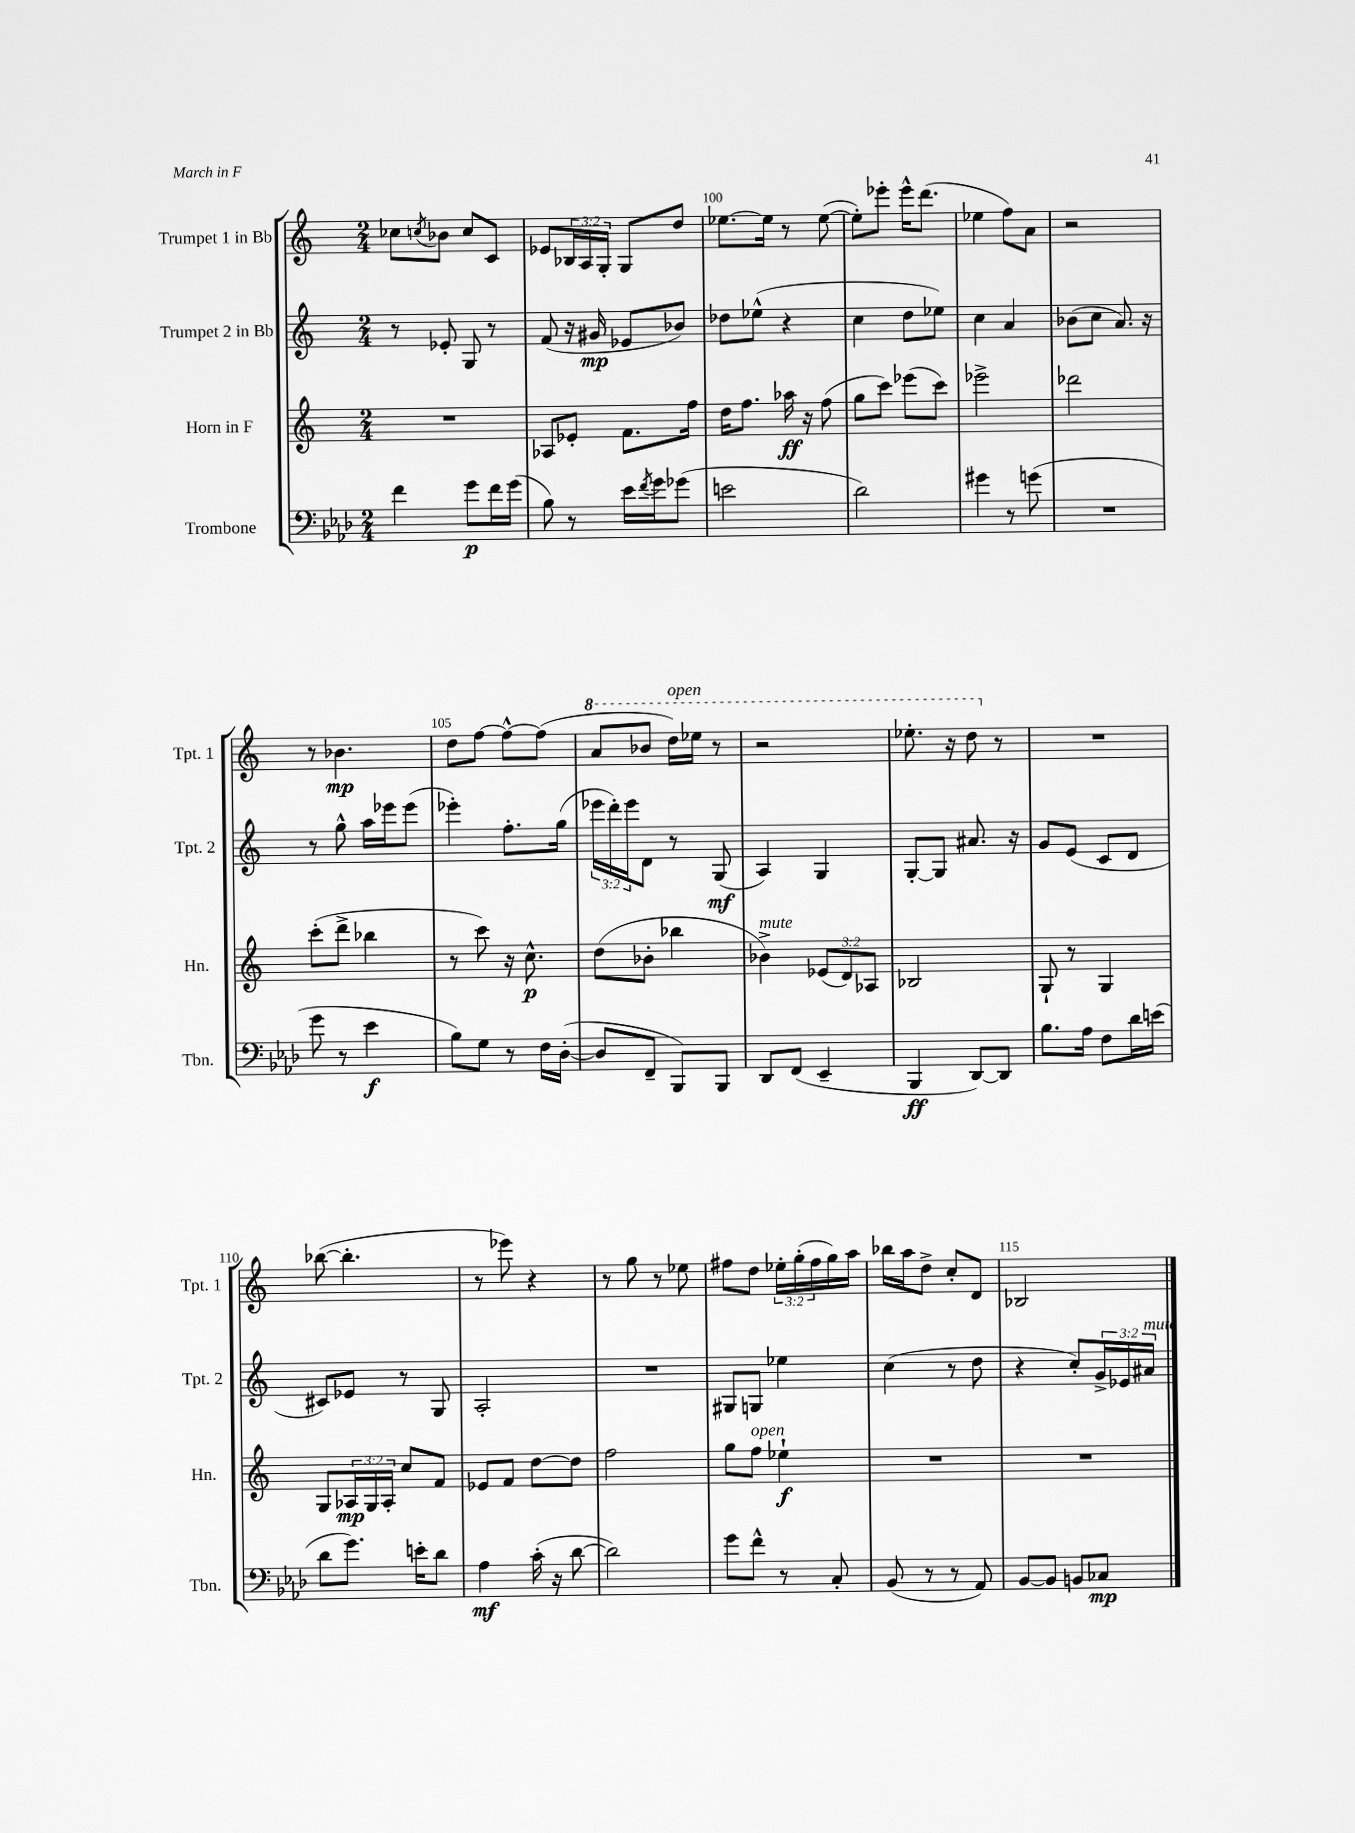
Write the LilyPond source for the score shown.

<<
\new StaffGroup <<
\new Staff = "s0" \with { instrumentName = "Trumpet 1 in Bb" shortInstrumentName = "Tpt. 1" } {
    \clef treble \key c \major \numericTimeSignature \time 2/4 \override Staff.TupletNumber.text = #tuplet-number::calc-fraction-text
    ces''8 \acciaccatura { c''8 } bes'8 c''8 c'8 |
    ees'8 \tuplet 3/2 { bes16 a16 g16-. } g8 d''8 |
    ees''8.~ ees''16 r8 ees''8~( |
    ees''8-.) ees'''8-. ees'''16-^ d'''8.( |
    ees''4 f''8) a'8 |
    r2 |
    r8 bes'4.\mp |
    d''8 f''8~ f''8~-^ f''8( |
    \ottava #1 a''8 bes''8 d'''16^\markup { \italic "open" }) ees'''16 r8 |
    r2 |
    ees'''8.-. r16 d'''8 \ottava #0 r8 |
    R2 |
    bes''8~( bes''4.-. |
    r8 ees'''8) r4 |
    r8 g''8 r8 ees''8 |
    fis''8 d''8 \tuplet 3/2 { ees''16-. g''16-.( fis''16 } g''16) a''16 |
    bes''16 a''16 d''8-> c''8-. d'8 |
    bes2 \bar "|." |
}
\new Staff = "s1" \with { instrumentName = "Trumpet 2 in Bb" shortInstrumentName = "Tpt. 2" } {
    \clef treble \key c \major \numericTimeSignature \time 2/4 \override Staff.TupletNumber.text = #tuplet-number::calc-fraction-text
    r8 ees'8-. g8 r8 |
    f'8( r16 gis'16\mp ees'8 bes'8) |
    des''8 ees''8-^( r4 |
    c''4 d''8 ees''8) |
    c''4 a'4 |
    bes'8( c''8 a'8.) r16 |
    r8 g''8-^ a''16 ees'''16 ees'''8( |
    ees'''4-.) f''8.-. g''16( |
    \tuplet 3/2 { ees'''16 d'''16-.) ees'''16 } d'8 r8 g8\mf( |
    a4) g4 |
    g8~-. g8 ais'8. r16 |
    g'8 e'8( c'8 d'8 |
    cis'8) ees'8 r8 g8 |
    a2-. |
    R2 |
    gis8 g8 ees''4 |
    c''4( r8 d''8 |
    r4 c''8-.) \tuplet 3/2 { g'16-> ees'16 ais'16^\markup { \italic "mute" } } \bar "|." |
}
\new Staff = "s2" \with { instrumentName = "Horn in F" shortInstrumentName = "Hn." } {
    \clef treble \key c \major \numericTimeSignature \time 2/4 \override Staff.TupletNumber.text = #tuplet-number::calc-fraction-text
    R2 |
    aes8 ees'8-. f'8. f''16 |
    d''16 f''8. aes''16\ff r16 f''8( |
    g''8 c'''8) ees'''8( c'''8) |
    ees'''2-> |
    des'''2 |
    c'''8-.( d'''8-> bes''4 |
    r8 c'''8) r16 c''8.-^\p |
    d''8( bes'8-. bes''4 |
    bes'4->^\markup { \italic "mute" }) \tuplet 3/2 { ees'8( d'8) aes8 } |
    bes2 |
    g8-! r8 g4 |
    g8 \tuplet 3/2 { aes16\mp g16 aes16-. } c''8 f'8 |
    ees'8 f'8 d''8~ d''8 |
    f''2 |
    g''8 f''8^\markup { \italic "open" } ees''4-!\f |
    R2 |
    R2 \bar "|." |
}
\new Staff = "s3" \with { instrumentName = "Trombone" shortInstrumentName = "Tbn." } {
    \clef bass \key aes \major \numericTimeSignature \time 2/4
    f'4 g'8\p f'16 g'16( |
    bes8) r8 ees'16 \acciaccatura { f'8 } g'16 ges'8( |
    e'2 |
    des'2) |
    gis'4 r8 g'8( |
    R2 |
    g'8 r8 ees'4\f |
    bes8) g8 r8 f16 des16~-.( |
    des8 f,8-- bes,,8) bes,,8 |
    des,8 f,8( ees,4-- |
    bes,,4\ff des,8~) des,8 |
    bes8. aes16 f8 des'16 e'16( |
    des'8 g'8.) e'16-. des'8 |
    aes4\mf c'16-.( r16 des'8~ |
    des'2) |
    g'8 f'8-^ r8 c8-. |
    bes,8( r8 r8 aes,8) |
    bes,8~ bes,8 b,8 ces8\mp \bar "|." |
}
>>
>>
\layout { \context { \Score currentBarNumber = #98 \override BarNumber.break-visibility = ##(#f #t #t) barNumberVisibility = #(every-nth-bar-number-visible 5) } }
